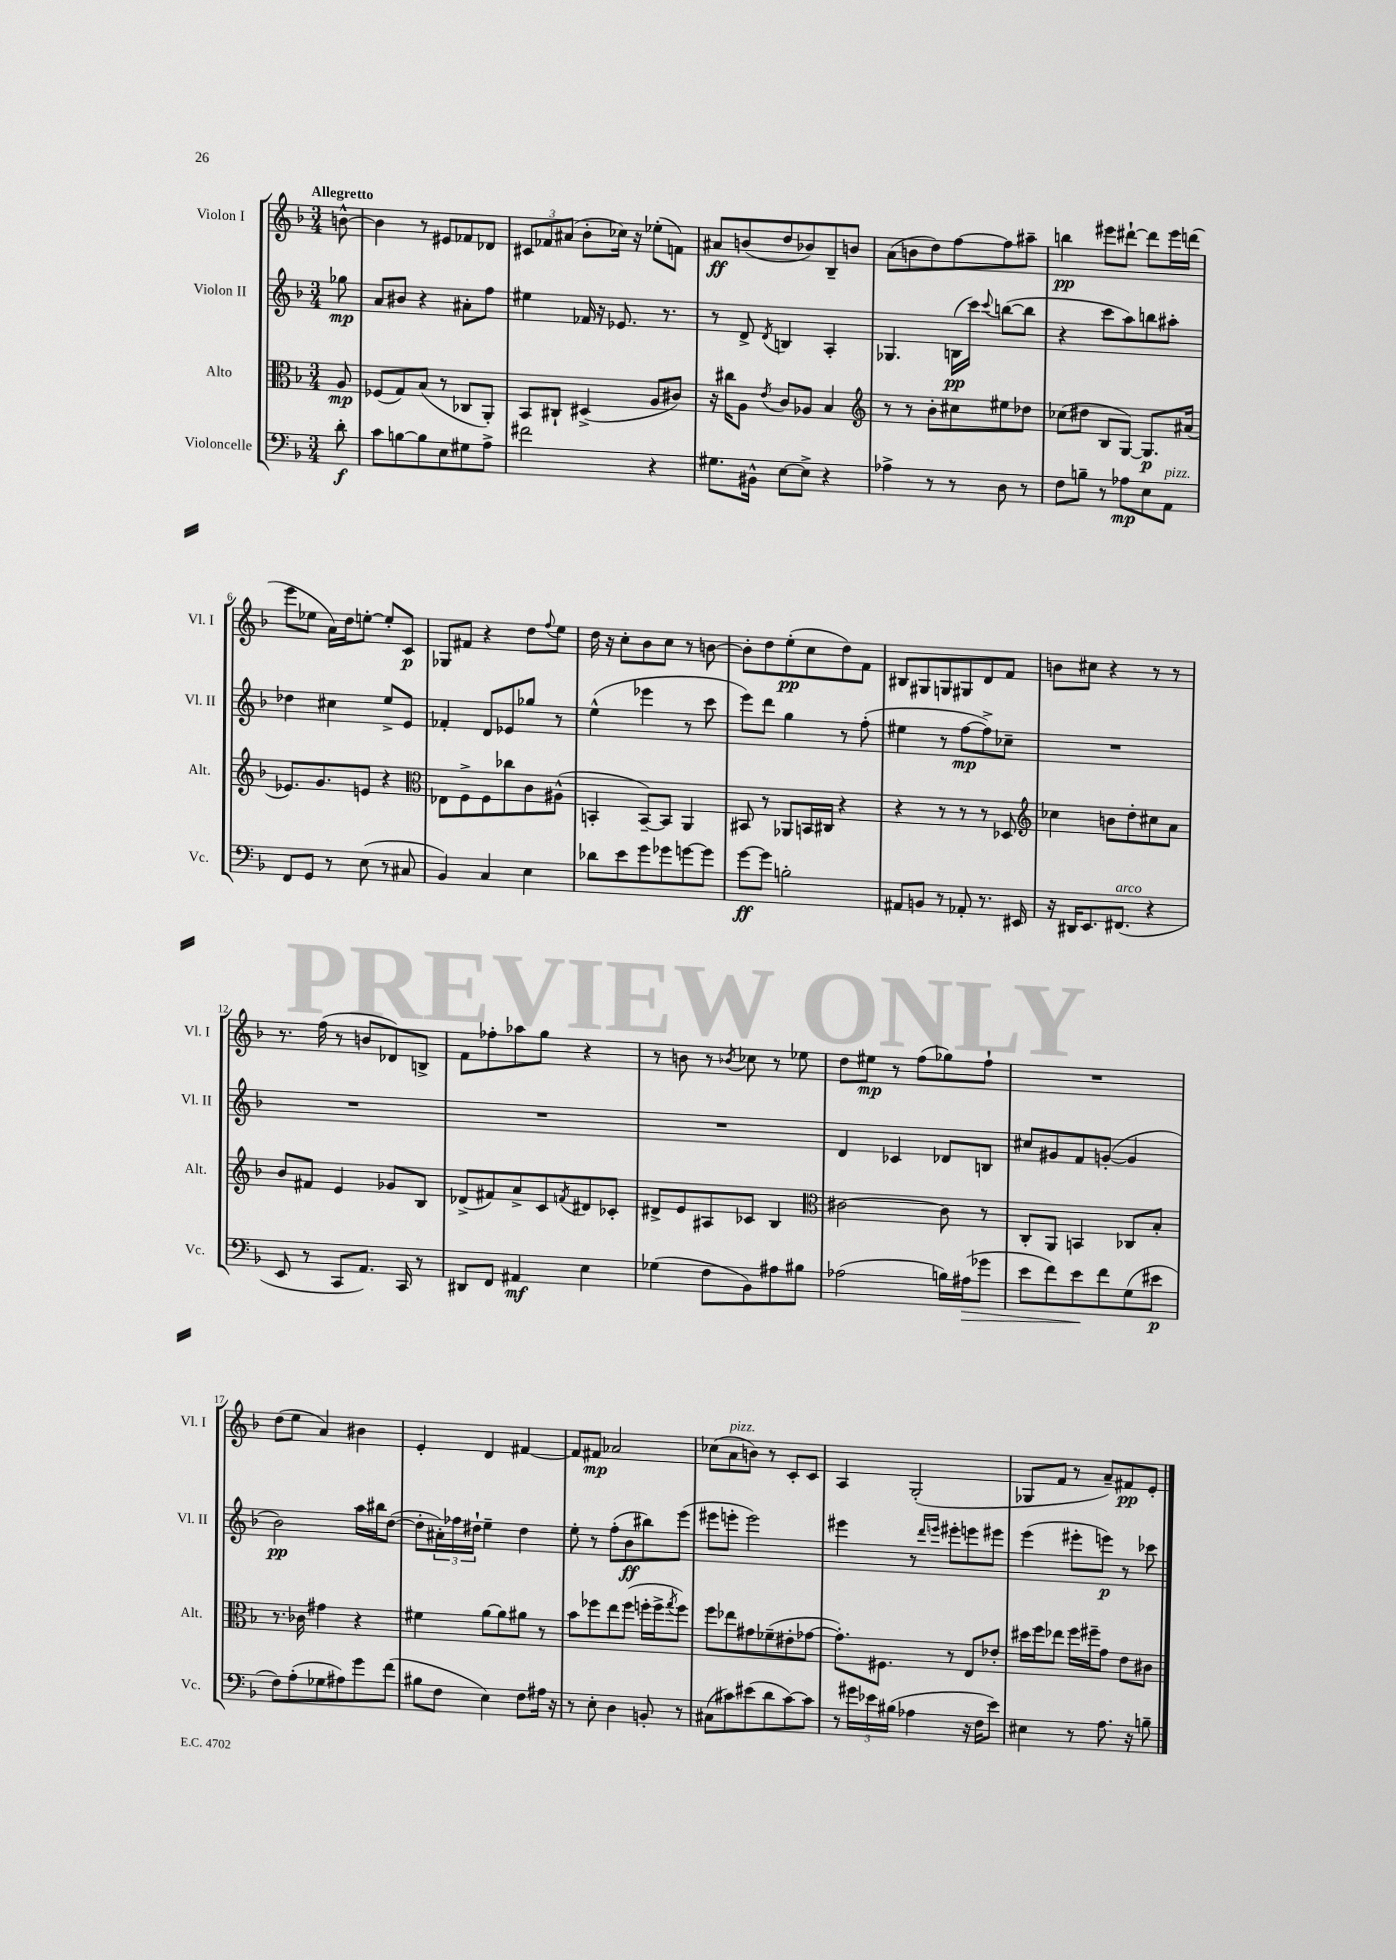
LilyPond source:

<<
\new StaffGroup <<
\new Staff = "s0" \with { instrumentName = "Violon I" shortInstrumentName = "Vl. I" } {
    \clef treble \key f \major \numericTimeSignature \time 3/4 \partial 8 \tempo "Allegretto"
    b'8~-^ |
    b'4 r8 eis'8 fes'8 des'8 |
    \tuplet 3/2 { cis'8 fes'8 ais'8( } bes'8-. ces''16) r16 ees''8-.( f'8) |
    ais'8\ff b'8( d''8 bes'8) bes8-- b'8 |
    a'8( b'8 d''8) f''8~ f''8 ais''8-- |
    b''4\pp eis'''8 dis'''8~-! dis'''8 eis'''16 d'''16( |
    e'''8 ees''8 a'16) d''16 e''8~-. e''8-. c'8\p |
    ges8 fis'8 r4 d''8 \appoggiatura { f''8 } e''8 |
    d''16 r16 c''8-. bes'8 c''8 r8 b'8~ |
    b'8-. d''8 e''8-.\pp( c''8 d''8) f'8 |
    bis8 gis8 g8 gis8 d'8 f'8 |
    b'8 cis''8 r4 r8 r8 |
    r8. f''16( r8 b'8 des'8) b8-> |
    f'8 fes''8-. aes''8 g''8 r4 |
    r8 b'8 r8 \acciaccatura { bes'8 } ces''8 r8 ees''8 |
    d''8 eis''8\mp r8 f''8( ges''8) f''8-! |
    R2. |
    d''8( e''8 a'4) bis'4 |
    e'4-. d'4 fis'4~ |
    fis'8 fis'8\mp aes'2 |
    ces''8( a'8^\markup { \italic "pizz." } b'8) r8 c'8-. c'8 |
    a4 g2-.( |
    ges8 f'8 r8 a'8--) fis'8\pp e'8-. \bar "|." |
}
\new Staff = "s1" \with { instrumentName = "Violon II" shortInstrumentName = "Vl. II" } {
    \clef treble \key f \major \numericTimeSignature \time 3/4 \partial 8
    ges''8\mp |
    a'8 bis'8 r4 ais'8-. f''8 |
    eis''4 fes'16 r16 ees'8. r8. |
    r8 d'8-> \acciaccatura { d'8 } b4 a4-. |
    ges4. b16\pp( c'''16) \appoggiatura { c'''8 } b''8~( b''8 |
    r4 c'''8 a''8) b''8 ais''8-. |
    des''4 cis''4 e''8-> e'8 |
    fes'4-. d'8 ees'8 ges''8 r8 |
    e''4-^( ees'''4 r8 c'''8 |
    e'''8) d'''8 g''4 r8 f''8-.( |
    eis''4 r8 f''8~\mp f''8->) ces''8-- |
    R2. |
    R2. |
    R2. |
    R2. |
    d'4 ces'4 des'8 b8 |
    cis''8 gis'8 f'8 g'8~-.( g'4 |
    bes'2\pp) a''16 bis''16 d''8~( |
    d''8-. \tuplet 3/2 { ais'16-.) fes''16 dis''16-! } e''4-- dis''4 |
    e''8-. r8 f''8-.( bes'8\ff bis''8) e'''8( |
    eis'''8 e'''8-. e'''2) |
    eis'''4 r8 \grace { d'''16 e'''16 } eis'''8-. e'''8 eis'''8 |
    e'''4( eis'''8-. e'''8\p) r8 ces'''8 \bar "|." |
}
\new Staff = "s2" \with { instrumentName = "Alto" shortInstrumentName = "Alt." } {
    \clef alto \key f \major \numericTimeSignature \time 3/4 \partial 8
    a8\mp |
    fes8( g8) bes8( r8 ces8 a,8-.) |
    bes,8 cis8-! dis4->( a8 cis'8) |
    r16 cis''16 a8 \acciaccatura { e'8 } c'8 aes8 bes4 |
    \clef treble r8 r8 bes'8-. cis''8 eis''8 des''8 |
    ces''8( dis''8 bes8 g8~) g8.\p ais'16( |
    ees'8.) g'8. e'8 r4 |
    \clef alto ees8 f8-> f8 ces''8 c'8 ais8-^( |
    b,4-. b,8~--) b,8 a,4 |
    bis,8 r8 aes,8 b,16 cis16 r4 |
    r4 r8 r8 r8 des8 |
    \clef treble ces''4 b'8 d''8-. cis''8 a'8 |
    bes'8 fis'8 e'4 ges'8 bes8 |
    des'8->( fis'8) a'8-> c'8 \acciaccatura { f'8 } dis'8 ces'8-. |
    dis'8-> e'8 ais8 ces'8 bes4 |
    \clef alto cis'2~ cis'8 r8 |
    c8-. a,8 b,4 ces8 bes8-. |
    r8. ces'16 gis'4 r4 |
    fis'4 a'8~ a'8 ais'8 r8 |
    bes'8 fes''8 e''8 fes''8( f''16-. f''16-> \acciaccatura { g''8 } f''8) |
    f''8 ees''8 gis'8 fes'8--( eis'8-. ges'8~ |
    ges'8.-.) fis8. r8 e8 ees'8-. |
    dis''16 f''16 ees''8 f''16 fis''16-- g'8 e'8 cis'8 \bar "|." |
}
\new Staff = "s3" \with { instrumentName = "Violoncelle" shortInstrumentName = "Vc." } {
    \clef bass \key f \major \numericTimeSignature \time 3/4 \partial 8
    d'8-.\f |
    c'8 b8~ b8 e8 gis8 a8-> |
    fis'2 r4 |
    gis8. bis,16-^ e8~ e8-> r4 |
    aes4-> r8 r8 d8 r8 |
    f8 b8-- r8 aes8\mp e8 a,8^\markup { \italic "pizz." } |
    f,8 g,8 r8 e8( r8 cis8 |
    bes,4) c4 e4 |
    des'8 e'8 g'8 ges'8 g'8~ g'8 |
    g'8~\ff g'8 b2-. |
    ais,8 b,8 r8 aes,8-. r8. eis,16 |
    r16 dis,16 e,8. fis,8.^\markup { \italic "arco" }( r4 |
    e,8 r8 c,8 a,8.) c,16 r8 |
    dis,8 f,8 ais,4\mf e4 |
    ges4( f8 bes,8) ais8 bis8 |
    aes2( b16) ais16\>( ges'8 |
    e'8 f'8) e'8\! f'8 g8( eis'8\p |
    f8) a8-.( ges8 ais8) g'8 f'8( |
    bis8 f8 e4) f8 ais16 r16 |
    r8 e8-. d4 b,8-. r8 |
    cis8( cis'8) eis'8( d'8 cis'8~) cis'8 |
    r8 \tuplet 3/2 { gis'16 ees'16 bis16( } aes4 r16 f16 ees'8) |
    eis4 r8 a8. r16 b8-- \bar "|." |
}
>>
>>
